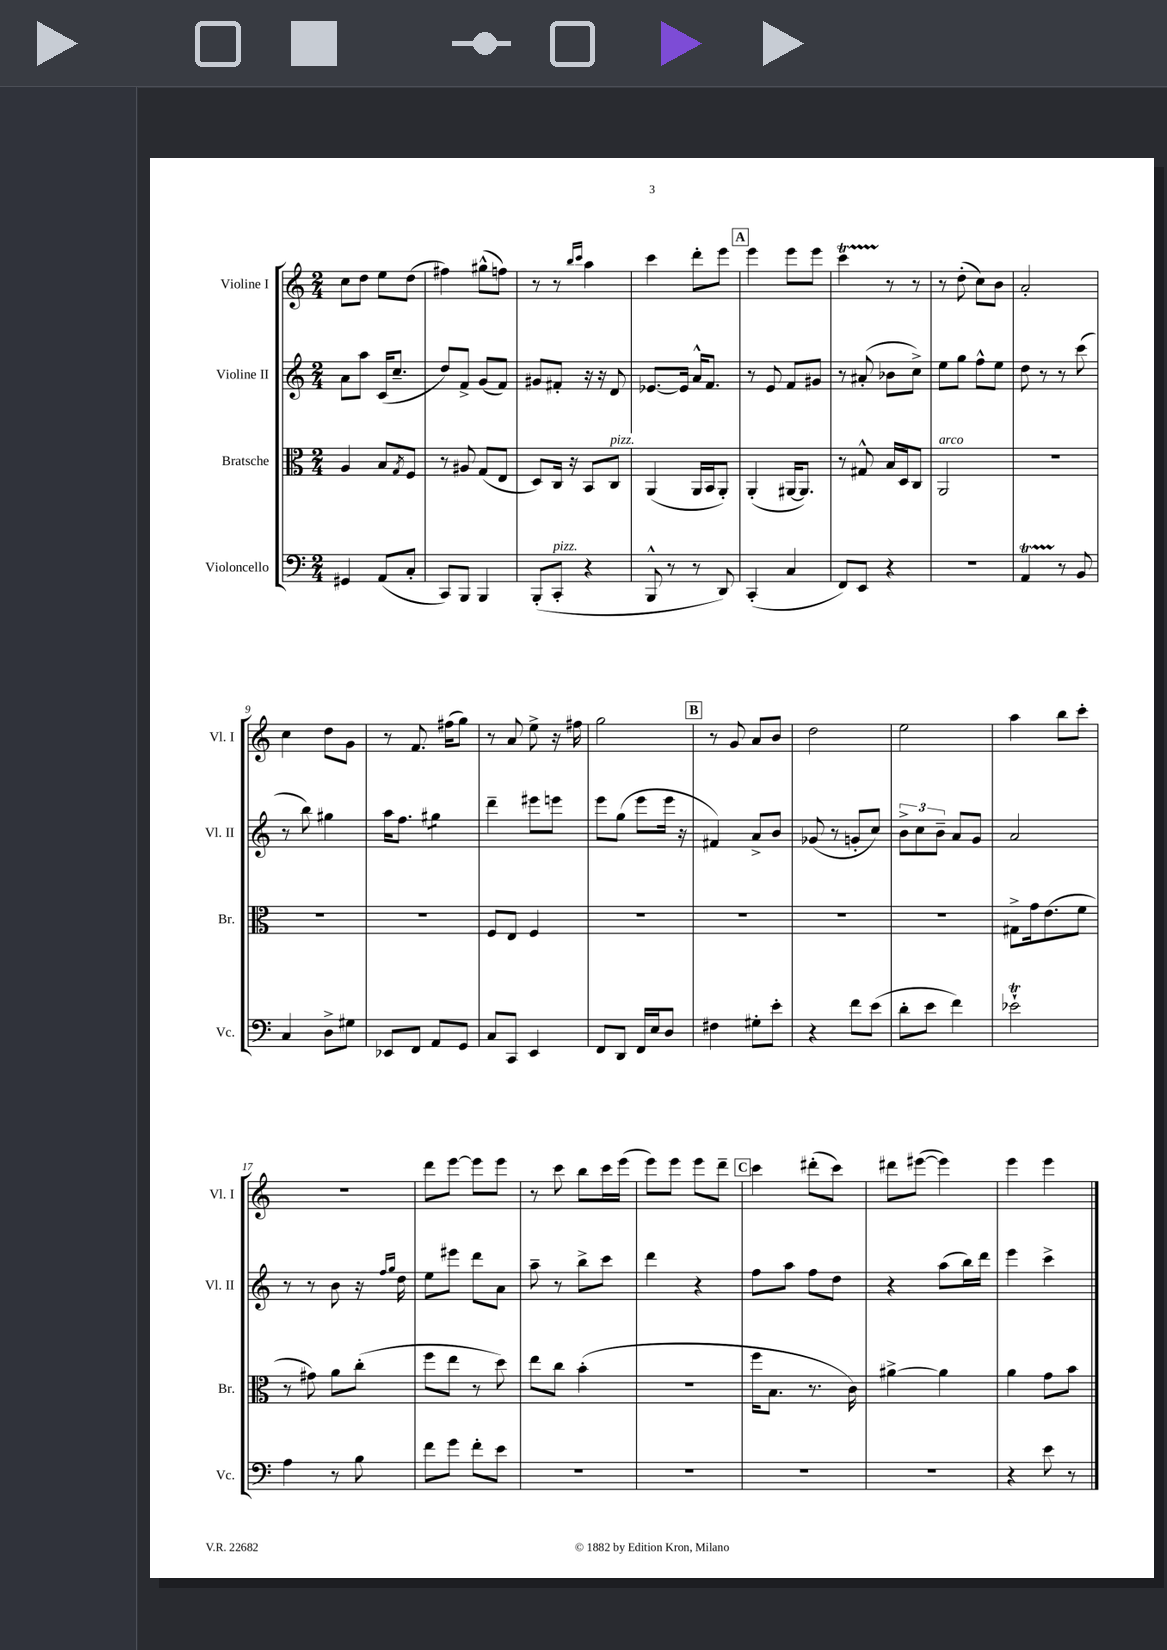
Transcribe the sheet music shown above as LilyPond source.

<<
\new StaffGroup <<
\new Staff = "s0" \with { instrumentName = "Violine I" shortInstrumentName = "Vl. I" } {
    \clef treble \key c \major \numericTimeSignature \time 2/4
    c''8 d''8 e''8 d''8( |
    fis''4) gis''8-^( f''8) |
    r8 r8 \grace { b''16 c'''16 } a''4 |
    c'''4 d'''8-. e'''8 |
    \mark \markup { \box "A" } e'''4 e'''8 e'''8 |
    c'''4\startTrillSpan r8\stopTrillSpan r8 |
    r8 d''8-.( c''8) b'8 |
    a'2-. |
    c''4 d''8 g'8 |
    r8 f'8. fis''16( g''8) |
    r8 a'8 e''8-> r16 fis''16 |
    g''2 |
    \mark \markup { \box "B" } r8 g'8 a'8 b'8 |
    d''2 |
    e''2 |
    a''4 b''8 c'''8-. |
    R2 |
    d'''8 e'''8~ e'''8 e'''8 |
    r8 c'''8 b''8 c'''16 e'''16( |
    e'''8) e'''8 e'''8 d'''8-- |
    \mark \markup { \box "C" } c'''4 dis'''8-.( c'''8) |
    dis'''8 eis'''8~( eis'''4) |
    e'''4 e'''4 \bar "|." |
}
\new Staff = "s1" \with { instrumentName = "Violine II" shortInstrumentName = "Vl. II" } {
    \clef treble \key c \major \numericTimeSignature \time 2/4
    a'8 a''8 c'16( c''8.-- |
    d''8) f'8-> g'8( f'8) |
    gis'8 fis'8-. r16 r16 d'8 |
    ees'8.~ ees'16 a'16-^ f'8. |
    \mark \markup { \box "A" } r8 e'8 f'8 gis'8 |
    r8 ais'8-.( bes'8 c''8->) |
    e''8 g''8 f''8-^ e''8 |
    d''8 r8 r8 c'''8( |
    r8 b''8) gis''4 |
    a''16 f''8. gis''4:8 |
    d'''4-- eis'''8 e'''8 |
    e'''8 g''8( e'''8 e'''16 r16 |
    \mark \markup { \box "B" } fis'4) a'8-> b'8 |
    ges'8( r8 g'8-. c''8) |
    \tuplet 3/2 { b'8-> c''8 b'8-- } a'8 g'8 |
    a'2 |
    r8 r8 b'8 r16 \grace { f''16 g''16 } d''16 |
    e''8 eis'''8 d'''8 a'8 |
    a''8-- r8 b''8-> c'''8 |
    d'''4 r4 |
    \mark \markup { \box "C" } f''8 a''8 f''8 d''8 |
    r4 a''8( b''16) d'''16 |
    e'''4 c'''4-> \bar "|." |
}
\new Staff = "s2" \with { instrumentName = "Bratsche" shortInstrumentName = "Br." } {
    \clef alto \key c \major \numericTimeSignature \time 2/4
    a4 b8 \acciaccatura { g8 } f8 |
    r8 ais8 g8( e8 |
    d8) c16 r16 b,8 c8^\markup { \italic "pizz." } |
    a,4( a,16 b,16 a,8-.) |
    \mark \markup { \box "A" } a,4-.( ais,16~ ais,8.) |
    r8 gis8-^ b16 d16 c8 |
    a,2^\markup { \italic "arco" } |
    R2 |
    R2 |
    R2 |
    f8 e8 f4 |
    R2 |
    \mark \markup { \box "B" } R2 |
    R2 |
    R2 |
    gis8-> g'16 e'8.( f'8 |
    r8 gis'8) a'8 c''8-.( |
    f''8 e''8 r8 d''8) |
    e''8 c''8 b'4-.( |
    R2 |
    \mark \markup { \box "C" } f''16 b8. r8. c'16) |
    ais'4~-> ais'4 |
    a'4 g'8 b'8 \bar "|." |
}
\new Staff = "s3" \with { instrumentName = "Violoncello" shortInstrumentName = "Vc." } {
    \clef bass \key c \major \numericTimeSignature \time 2/4
    gis,4 a,8( c8-. |
    c,8) b,,8 b,,4 |
    b,,8-.( c,8-.^\markup { \italic "pizz." } r4 |
    b,,8-^ r8 r8 d,8) |
    \mark \markup { \box "A" } c,4-.( c4 |
    f,8) e,8 r4 |
    R2 |
    a,4\startTrillSpan r8\stopTrillSpan b,8 |
    c4 d8-> gis8 |
    ees,8 f,8 a,8 g,8 |
    c8 c,8 e,4 |
    f,8 d,8 f,16 e16 d8 |
    \mark \markup { \box "B" } fis4 gis8-. e'8-. |
    r4 f'8 e'8( |
    d'8-. e'8 f'4) |
    ees'2-!\trill |
    a4 r8 b8 |
    f'8 g'8 f'8-. e'8 |
    R2 |
    R2 |
    \mark \markup { \box "C" } R2 |
    R2 |
    r4 e'8 r8 \bar "|." |
}
>>
>>
